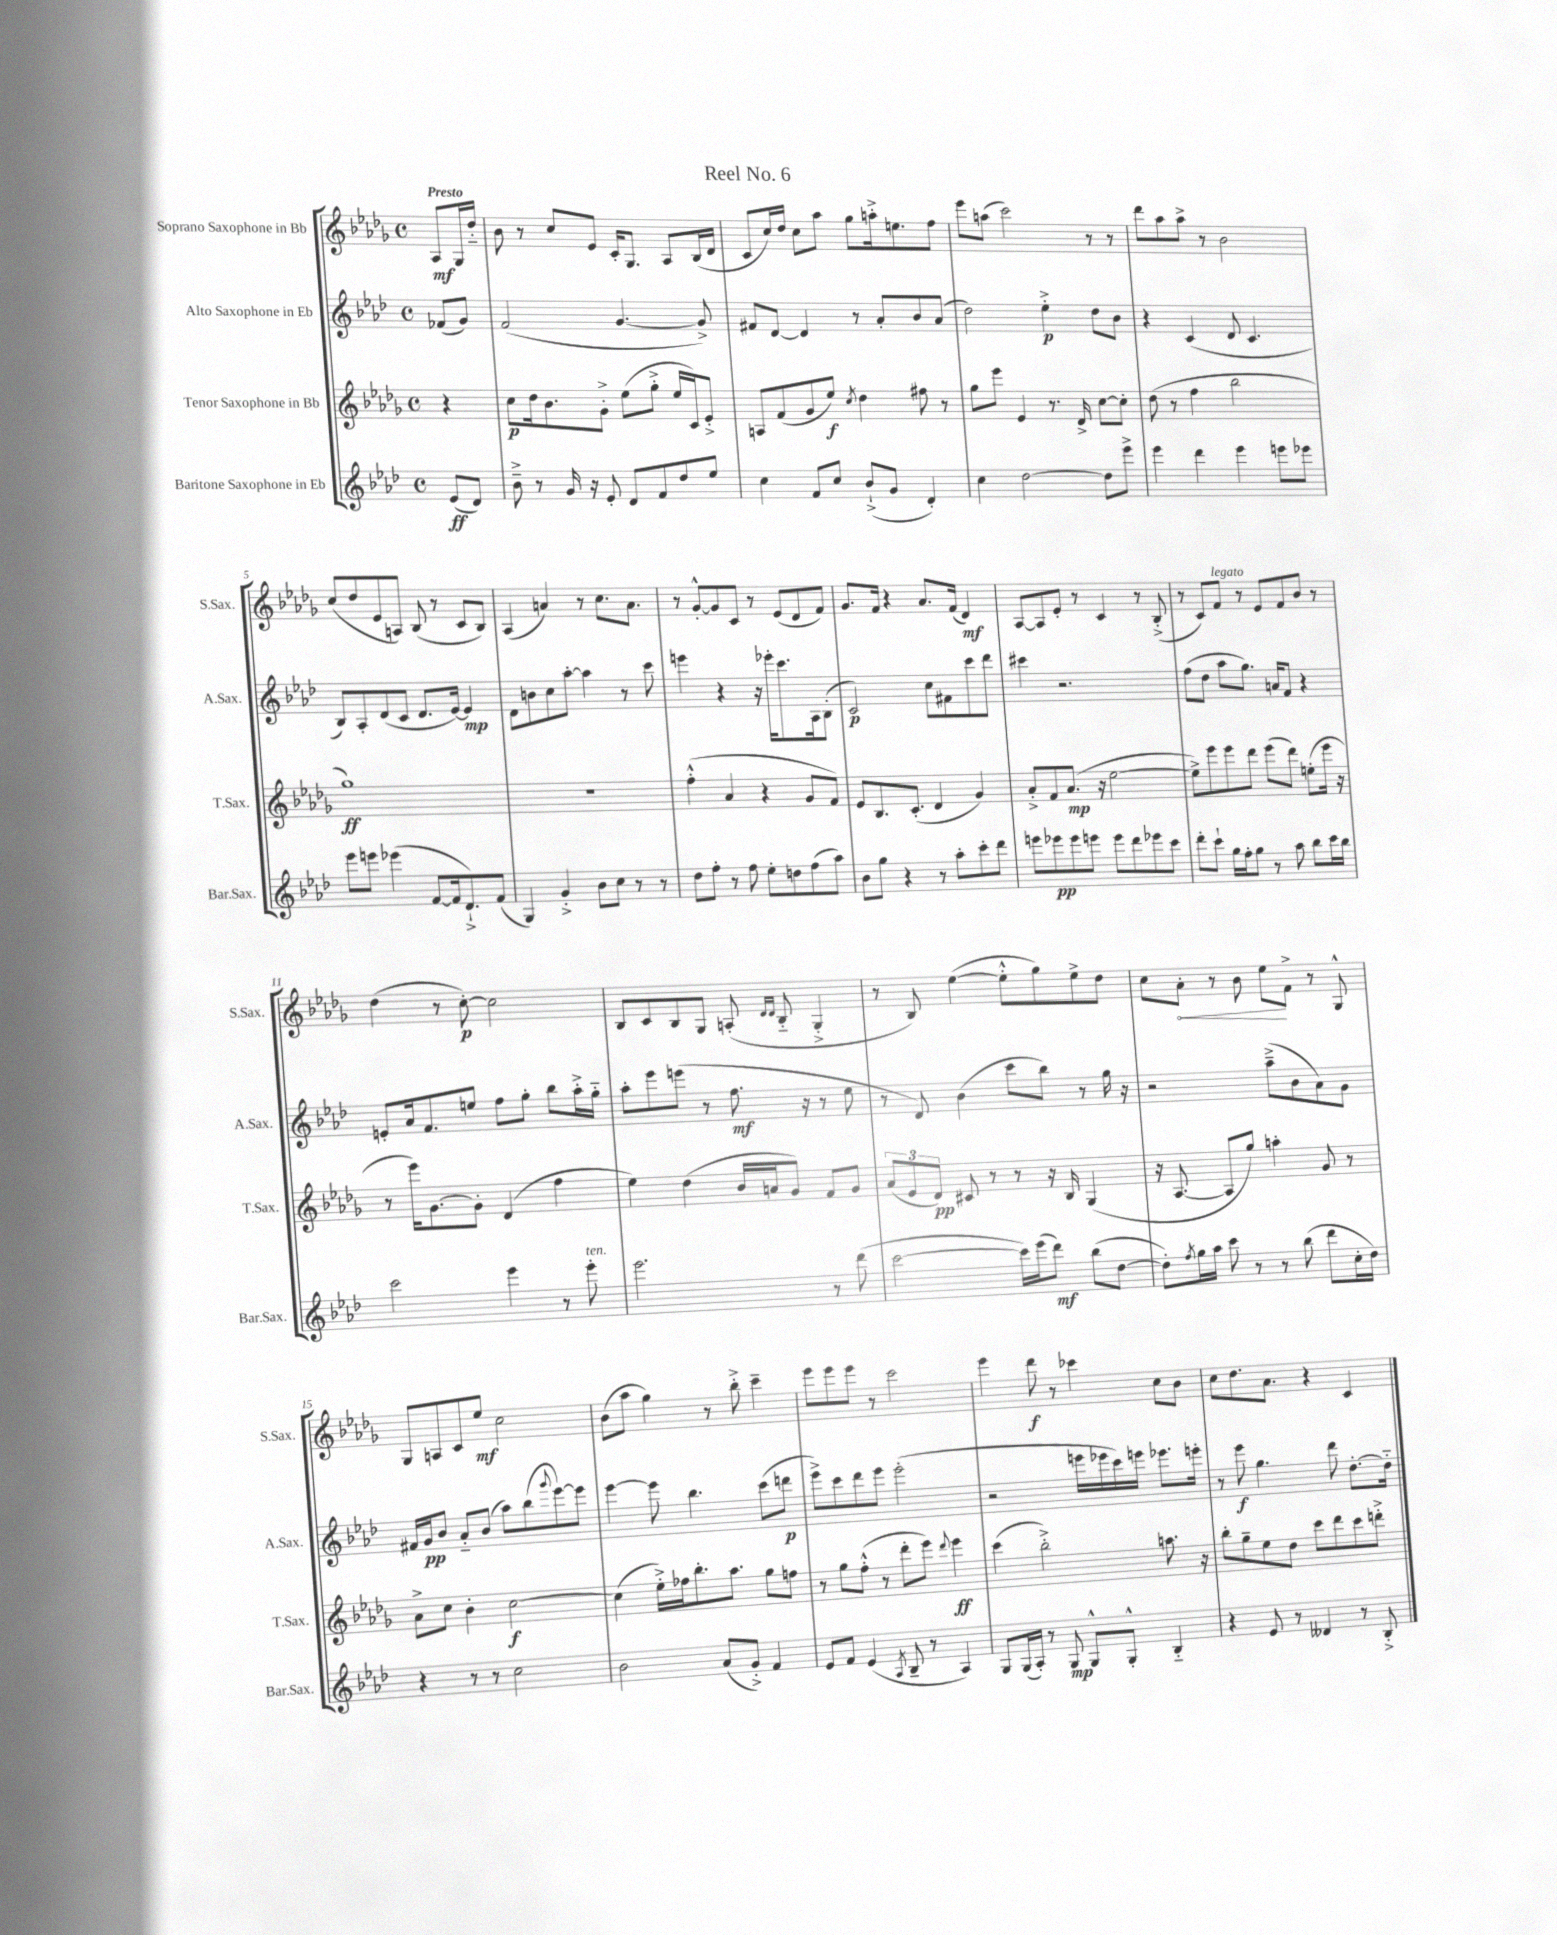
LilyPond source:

\header { title = "Reel No. 6" }
<<
\new StaffGroup <<
\new Staff = "s0" \with { instrumentName = "Soprano Saxophone in Bb" shortInstrumentName = "S.Sax." } {
    \clef treble \key des \major \defaultTimeSignature \time 4/4 \partial 4 \tempo "Presto"
    aes8\mf ges16 des''16-_ |
    bes'8 r8 c''8 ees'8 c'16-. ges8. aes8 bes16( des'16 |
    c'8 c''16) des''16 c''8 aes''8 ges''8 a''16-.-> e''8. f''8 |
    ees'''8 a''8( c'''2) r8 r8 |
    des'''8 aes''8 aes''8-> r8 bes'2 |
    c''8( des''8 ees'8 a8) bes8( r8 c'8 bes8) |
    aes4( a'4) r8 c''8. a'8. |
    r8 ges'8~-.-^ ges'8 c'8 r8 ees'8( des'8 f'8) |
    ges'8. f'16 r4 aes'8. f'16( des'4\mf) |
    aes8~ aes8 ees'8-. r8 c'4 r8 bes8-.->( |
    r8 c'8) f'8^\markup { \italic "legato" } r8 ees'8 f'8 bes'8 r8 |
    des''4( r8 c''8~-.\p) c''2 |
    bes8 c'8 bes8 ges8 a8-.( \grace { des'16 des'16 } bes8-_ ges4-.-> |
    r8 bes8) ees''4~( ees''8-.-^ ges''8) ees''8-> des''8 |
    c''8 \once \override Hairpin.circled-tip = ##t aes'8-.\< r8 bes'8 ees''8\! f'8-> r8 ges8-^ |
    ges8 a8 c'8 ees''8\mf c''2 |
    bes'8( aes''8 ges''4) r8 bes''8-.-> c'''4-- |
    ees'''8 ees'''8 ees'''8 r8 c'''2 |
    ees'''4 des'''8\f r8 ces'''4 c''8 bes'8 |
    c''8 des''8. aes'8. r4 c'4 \bar "|." |
}
\new Staff = "s1" \with { instrumentName = "Alto Saxophone in Eb" shortInstrumentName = "A.Sax." } {
    \clef treble \key aes \major \defaultTimeSignature \time 4/4 \partial 4
    fes'8( g'8) |
    f'2( g'4.~ g'8->) |
    fis'8 des'8~ des'4 r8 aes'8-. bes'8 aes'8( |
    des''2) ees''4-.->\p des''8 bes'8 |
    r4 c'4( des'8 c'4. |
    bes8) aes8-. des'8( c'8 des'8. ees'16~) ees'4\mp |
    des'8 b'8 c''8 aes''8~-. aes''4 r8 c'''8 |
    e'''4 r4 r16 ees'''16-. c'''8. aes16 bes8-.( |
    c'2\p) c''8 fis'8 c'''8 des'''8 |
    cis'''4 r2. |
    f''8( des''8 aes''8 g''8.) a'16 f'8 r4 |
    e'8-. aes'16 f'8. e''8 f''8 g''8-. bes''8 aes''16-.-> g''16-_ |
    aes''8-. ees'''8 e'''8( r8 f''8.\mf r16 r8 ees''8 |
    r8 des'8) bes'4( c'''8 bes''8) r8 g''16 r16 |
    r2 aes''8--->( bes'8 aes'8) g'8 |
    fis'16 g'16\pp bes'8 aes'8-_ bes'8( aes''8) bes''8( \appoggiatura { g'''8 } ees'''8~) ees'''8 |
    ees'''4~ ees'''8 bes''4. c'''8( d'''8\p |
    ees'''8->) c'''8 des'''8 ees'''8 ees'''2-.( |
    r2 e'''16 ees'''16 c'''16) e'''16 ees'''8. e'''16-. |
    r8 ees'''8\f g''4. des'''8 des''8.~-. des''16-_ \bar "|." |
}
\new Staff = "s2" \with { instrumentName = "Tenor Saxophone in Bb" shortInstrumentName = "T.Sax." } {
    \clef treble \key des \major \defaultTimeSignature \time 4/4 \partial 4
    r4 |
    c''8\p des''16 bes'8. ges'8-.-> ees''8( ges''8-.-> ees''16 c'16) ees'8-.-> |
    a8 f'8( ges'8 ees''8\f) \acciaccatura { c''8 } des''4 fis''8 r8 |
    ges''8 ees'''8 ees'4 r8. des'16-> c''8~ c''8-. |
    des''8( r8 f''4 bes''2 |
    ges''1\ff) |
    R1 |
    f''4-.-^( aes'4 r4 ges'8 f'8) |
    ees'8 bes8. c'8.-.( des'4 ges'4) |
    aes'8-.-> f'8 aes'8.\mp( r16 ees''2~ |
    ees''8->) ees'''8 ees'''8 des'''8 ees'''8( des'''8) e''8-.( ees'''16 r16 |
    r8 ees'''16) ges'8.~ ges'8-. des'4( f''4 |
    ees''4) des''4( bes'16 a'16 ges'8) f'8 ges'8 |
    \tuplet 3/2 { aes'8( ees'8 des'8\pp) } cis'8 r8 r8 r16 bes16 ges4( |
    r16 aes8.~ aes8 ges''8) a''4-. ges'8 r8 |
    aes'8-> c''8 bes'4-. c''2~\f |
    c''4( ees''16-.->) fes''16 bes''8.-. aes''8. ges''8 f''8 |
    r8 ges''8 f''8-.-^( r8 des'''8-. ees'''8) \appoggiatura { des'''8 } ees'''4\ff |
    c'''4( bes''2-.->) a''8. r16 |
    bes''8-. ges''8-- ees''8 des''8 c'''8 des'''8 c'''8 d'''8-.-> \bar "|." |
}
\new Staff = "s3" \with { instrumentName = "Baritone Saxophone in Eb" shortInstrumentName = "Bar.Sax." } {
    \clef treble \key aes \major \defaultTimeSignature \time 4/4 \partial 4
    ees'8\ff( des'8) |
    bes'8---> r8 g'16 r16 ees'8-. des'8 f'8 des''8 ees''8 |
    c''4 f'8 c''8 bes'8-!->( g'8 des'4-.) |
    c''4 des''2~ des''8 ees'''8-> |
    ees'''4 des'''4 ees'''4 e'''8 ees'''8 |
    ees'''8 e'''8 ees'''4( f'8~ f'16 des'8.-!->) f'8( |
    g4) g'4-.-> bes'8 c''8 r8 r8 |
    des''8 f''8-. r8 f''8 ees''8-. d''8 f''8( aes''8) |
    bes'8 g''8 r4 r8 aes''8-. c'''8-. des'''8 |
    e'''8 ees'''8\pp ees'''8 e'''8 e'''8 des'''8 ees'''8 c'''8 |
    des'''8-. c'''8-! g''16 f''16-. g''8 r8 aes''8 bes''8 c'''16 bes''16 |
    c'''2 ees'''4 r8 ees'''8-.^\markup { \italic "ten." } |
    ees'''2. r8 des'''8( |
    c'''2~ c'''16) ees'''16( des'''8\mf) bes''8( des''8~ |
    des''8-.) \acciaccatura { f''8 } g''16 aes''16 c'''8 r8 r8 bes''8( des'''8 c''16-. des''16) |
    r4 r8 r8 c''2 |
    bes'2 aes'8( g'8-.->) f'4 |
    ees'8 f'8 ees'4( \acciaccatura { aes8 } bes8-- r8 aes4) |
    g8 g16( aes16-.) r8 g8\mp g8-^ g8-.-^ bes4-_ |
    r4 ees'8 r8 deses'4 r8 bes8-.-> \bar "|." |
}
>>
>>
